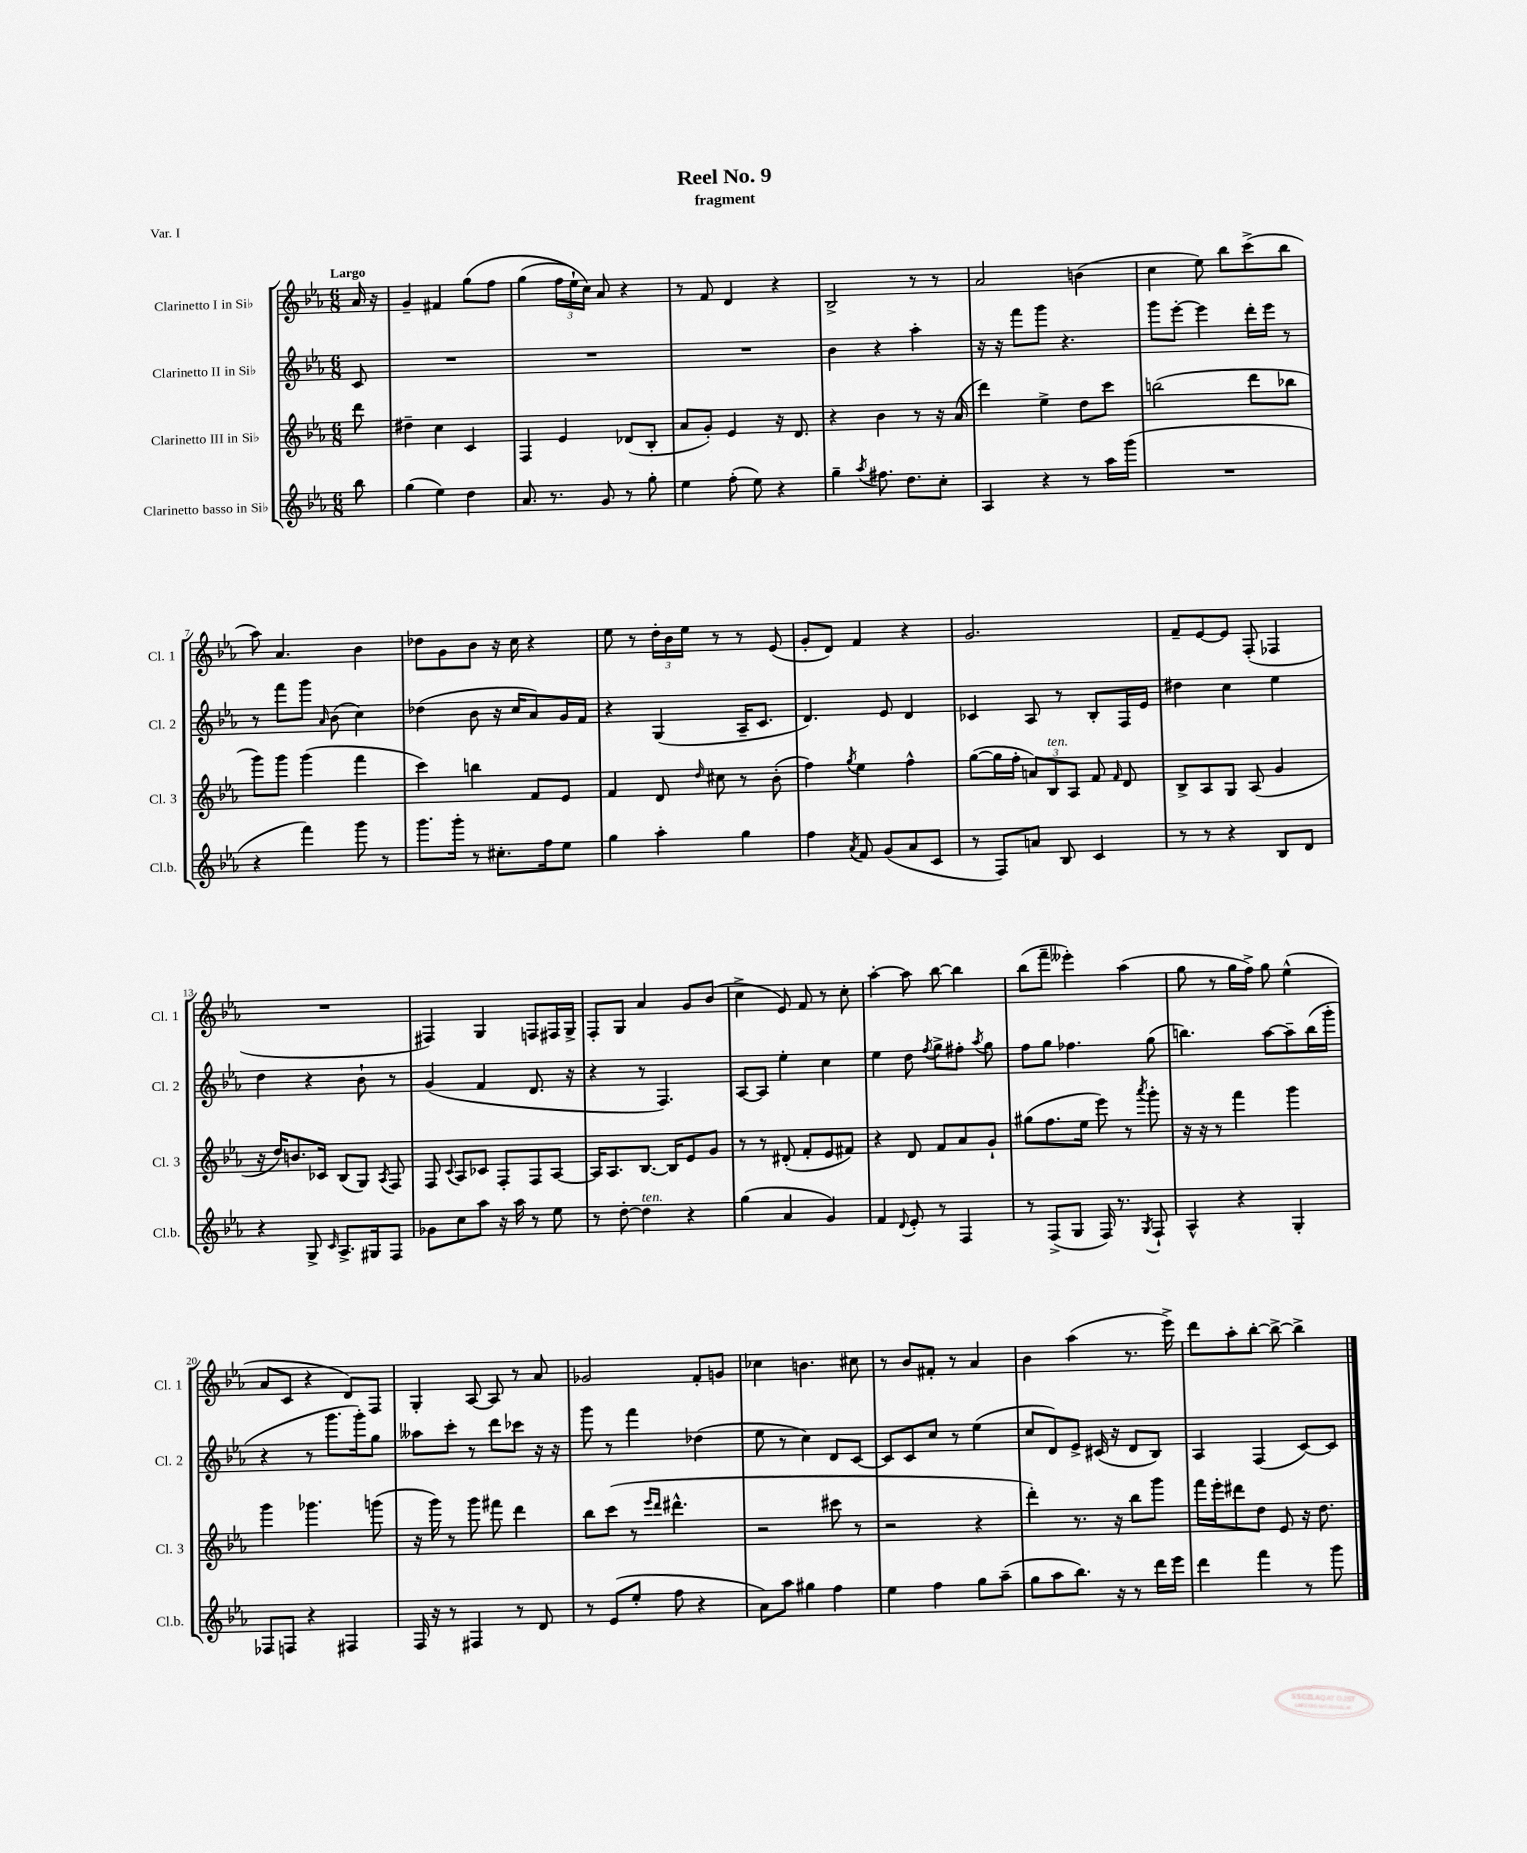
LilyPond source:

\header { title = "Reel No. 9" subtitle = "fragment" piece = "Var. I" }
<<
\new StaffGroup <<
\new Staff = "s0" \with { instrumentName = "Clarinetto I in Sib" shortInstrumentName = "Cl. 1" } {
    \clef treble \key ees \major \numericTimeSignature \time 6/8 \partial 8 \tempo "Largo"
    \autoBeamOff aes'16 r16 |
    g'4-- fis'4 g''8[\( f''8] |
    g''4( \tuplet 3/2 { f''16[ ees''16-!) c''16]\) } aes'8 r4 |
    r8 f'8 d'4 r4 |
    bes2-> r8 r8 |
    aes'2 b'4( |
    c''4 ees''8) bes''8[ c'''8->( bes''8] |
    aes''8) aes'4. bes'4 |
    des''8[ g'8 bes'8] r16 c''16 r4 |
    ees''8 r8 \tuplet 3/2 { d''16[-. bes'16 ees''16] } r8 r8 ees'8( |
    g'8[-. d'8]) f'4 r4 |
    g'2. |
    f'8[-- ees'8~ ees'8] f8-.( fes4 |
    R2. |
    fis4) g4 f8[ fis16 g16]-> |
    f8[-. g8] aes'4 g'8[ bes'8]( |
    c''4-> ees'8) f'8 r8 c''8-. |
    aes''4~-. aes''8 bes''8~ bes''4 |
    bes''8[( f'''8]-- eeses'''4-.) aes''4( |
    g''8 r8 g''16[ f''16]->) g''8 ees''4-^( |
    aes'8[ c'8] r4 d'8[) f8] |
    g4-. aes8~ aes8 r8 aes'8 |
    ges'2 f'8[-. g'8] |
    ces''4 b'4. cis''8 |
    r8 bes'8[ fis'8]-. r8 aes'4 |
    bes'4 aes''4( r8. ees'''16->) |
    d'''8[ aes''8-. bes''8]~-. bes''8~-> bes''4-> \bar "|." |
}
\new Staff = "s1" \with { instrumentName = "Clarinetto II in Sib" shortInstrumentName = "Cl. 2" } {
    \clef treble \key ees \major \numericTimeSignature \time 6/8 \partial 8
    \autoBeamOff c'8 |
    R2. |
    R2. |
    R2. |
    bes'4 r4 aes''4-. |
    r16 r16 f'''8[ g'''8] r4. |
    g'''8[ ees'''8]~-. ees'''4 d'''16[-. ees'''16] r8 |
    r8 f'''8[ g'''8] \grace { aes'16 } bes'8( c''4) |
    des''4( bes'8 r16 c''16[ aes'8) g'16 f'16] |
    r4 g4( aes16[-- c'8.] |
    d'4.) ees'8 d'4 |
    ces'4 aes8 r8 bes8[-. f16 ees'16] |
    dis''4 c''4 ees''4 |
    d''4 r4 bes'8-! r8 |
    g'4( f'4 d'8. r16 |
    r4 r8 f4.) |
    aes8[~ aes8] ees''4-. c''4 |
    ees''4 d''8 \acciaccatura { f''8 } g''8[-> fis''8]-. \acciaccatura { aes''8 } g''8 |
    f''8[ g''8] fes''4. g''8( |
    b''4.) aes''8[~ aes''8-- b''16( g'''16]-. |
    r4 r8 g'''8.[ g'''16-.) g''8] |
    aeses''8[ c'''8]-. r8 d'''8[ ces'''8] r16 r16 |
    g'''8 r8 f'''4 des''4( |
    ees''8 r8 c''4) d'8[ c'8]~ |
    c'8[ c'8 c''8] r8 ees''4( |
    c''8[ d'8) ees'8]-> cis'16( r16 d'8[ bes8]) |
    aes4 f4( c'8[~) c'8] \bar "|." |
}
\new Staff = "s2" \with { instrumentName = "Clarinetto III in Sib" shortInstrumentName = "Cl. 3" } {
    \clef treble \key ees \major \numericTimeSignature \time 6/8 \partial 8
    \autoBeamOff d'''8 |
    dis''4-- c''4 c'4 |
    f4 ees'4 des'8[( bes8]-. |
    aes'8[ g'8]-.) ees'4 r16 d'8. |
    r4 bes'4 r8 r16 aes'16( |
    d'''4) ees''4-> d''8[ c'''8] |
    b''2( d'''8[ bes''8] |
    g'''8[) g'''8] g'''4( f'''4 |
    c'''4) b''4 f'8[ ees'8] |
    f'4 d'8 \grace { d''16 } cis''8 r8 bes'8-.( |
    f''4) \acciaccatura { g''8 } ees''4 f''4-^ |
    g''8[~( g''16 f''16]-. \tuplet 3/2 { a'8[) bes8^\markup { \italic "ten." } aes8] } f'8 \grace { f'16 } d'8 |
    bes8[-> aes8 g8] aes8( g'4 |
    r16 d''16[) b'8. ces'16] bes8[( g8]) \acciaccatura { aes8 } f8 |
    f8 \appoggiatura { c'8 } aes8[ ces'8] f8[-. f8 aes8]~ |
    aes16[ aes8. bes8.]~ bes16[ ees'8 g'8] |
    r8 r8 dis'8-.( f'8[-. ees'8 fis'8]) |
    r4 d'8 f'8[ aes'8 g'8]-! |
    gis''8[( f''8. ees''16] ees'''8) r8 \acciaccatura { aes'''8 } g'''8-. |
    r16 r16 r8 f'''4 g'''4 |
    g'''4 ges'''4. g'''8( |
    r16 g'''16) r8 g'''8 fis'''8 d'''4 |
    bes''8[ c'''8]( r8 \grace { ees'''16[ d'''16] } dis'''4.-^ |
    r2 cis'''8 r8 |
    r2 r4 |
    d'''4-.) r8. r16 bes''8[ g'''8] |
    f'''16[ ees'''16-. dis'''8 d''8] ees'8 r16 d''8. \bar "|." |
}
\new Staff = "s3" \with { instrumentName = "Clarinetto basso in Sib" shortInstrumentName = "Cl.b." } {
    \clef treble \key ees \major \numericTimeSignature \time 6/8 \partial 8
    \autoBeamOff bes''8 |
    g''4( ees''4) d''4 |
    aes'8. r8. g'8 r8 g''8-. |
    ees''4 f''8-.( ees''8) r4 |
    g''4-- \acciaccatura { aes''8 } fis''8. d''8.[ c''8]-. |
    aes4 r4 r8 aes''16[ g'''16]( |
    R2. |
    r4 f'''4) g'''8 r8 |
    g'''8.[ g'''16]-. r8 cis''8.[-. f''16 ees''8] |
    g''4 aes''4-. g''4 |
    f''4 \acciaccatura { aes'8 } f'8 g'8[( aes'8 c'8] |
    r8 f8[) a'8] bes8 c'4 |
    r8 r8 r4 bes8[ d'8] |
    r4 g8-> \grace { c'16 } aes8.[-> gis16 f8] |
    ges'8[ c''8 aes''8] r16 aes''16 r8 ees''8 |
    r8 d''8~-. d''4^\markup { \italic "ten." } r4 |
    g''4( aes'4 g'4) |
    f'4 \appoggiatura { d'8 } ees'8-. r8 f4 |
    r8 f8[->( g8] f16) r8. \acciaccatura { g8 } f8-! |
    aes4-^ r4 g4-. |
    fes8[ f8] r4 fis4 |
    f16 r16 r8 fis4 r8 d'8 |
    r8 ees'8[( ees''8]-. f''8 r4 |
    aes'8[) aes''8] gis''4 f''4 |
    ees''4 f''4 g''8[ aes''8]--( |
    g''8[ aes''8 bes''8.]) r16 r8 d'''16[ ees'''16] |
    d'''4 f'''4 r8 g'''8 \bar "|." |
}
>>
>>
